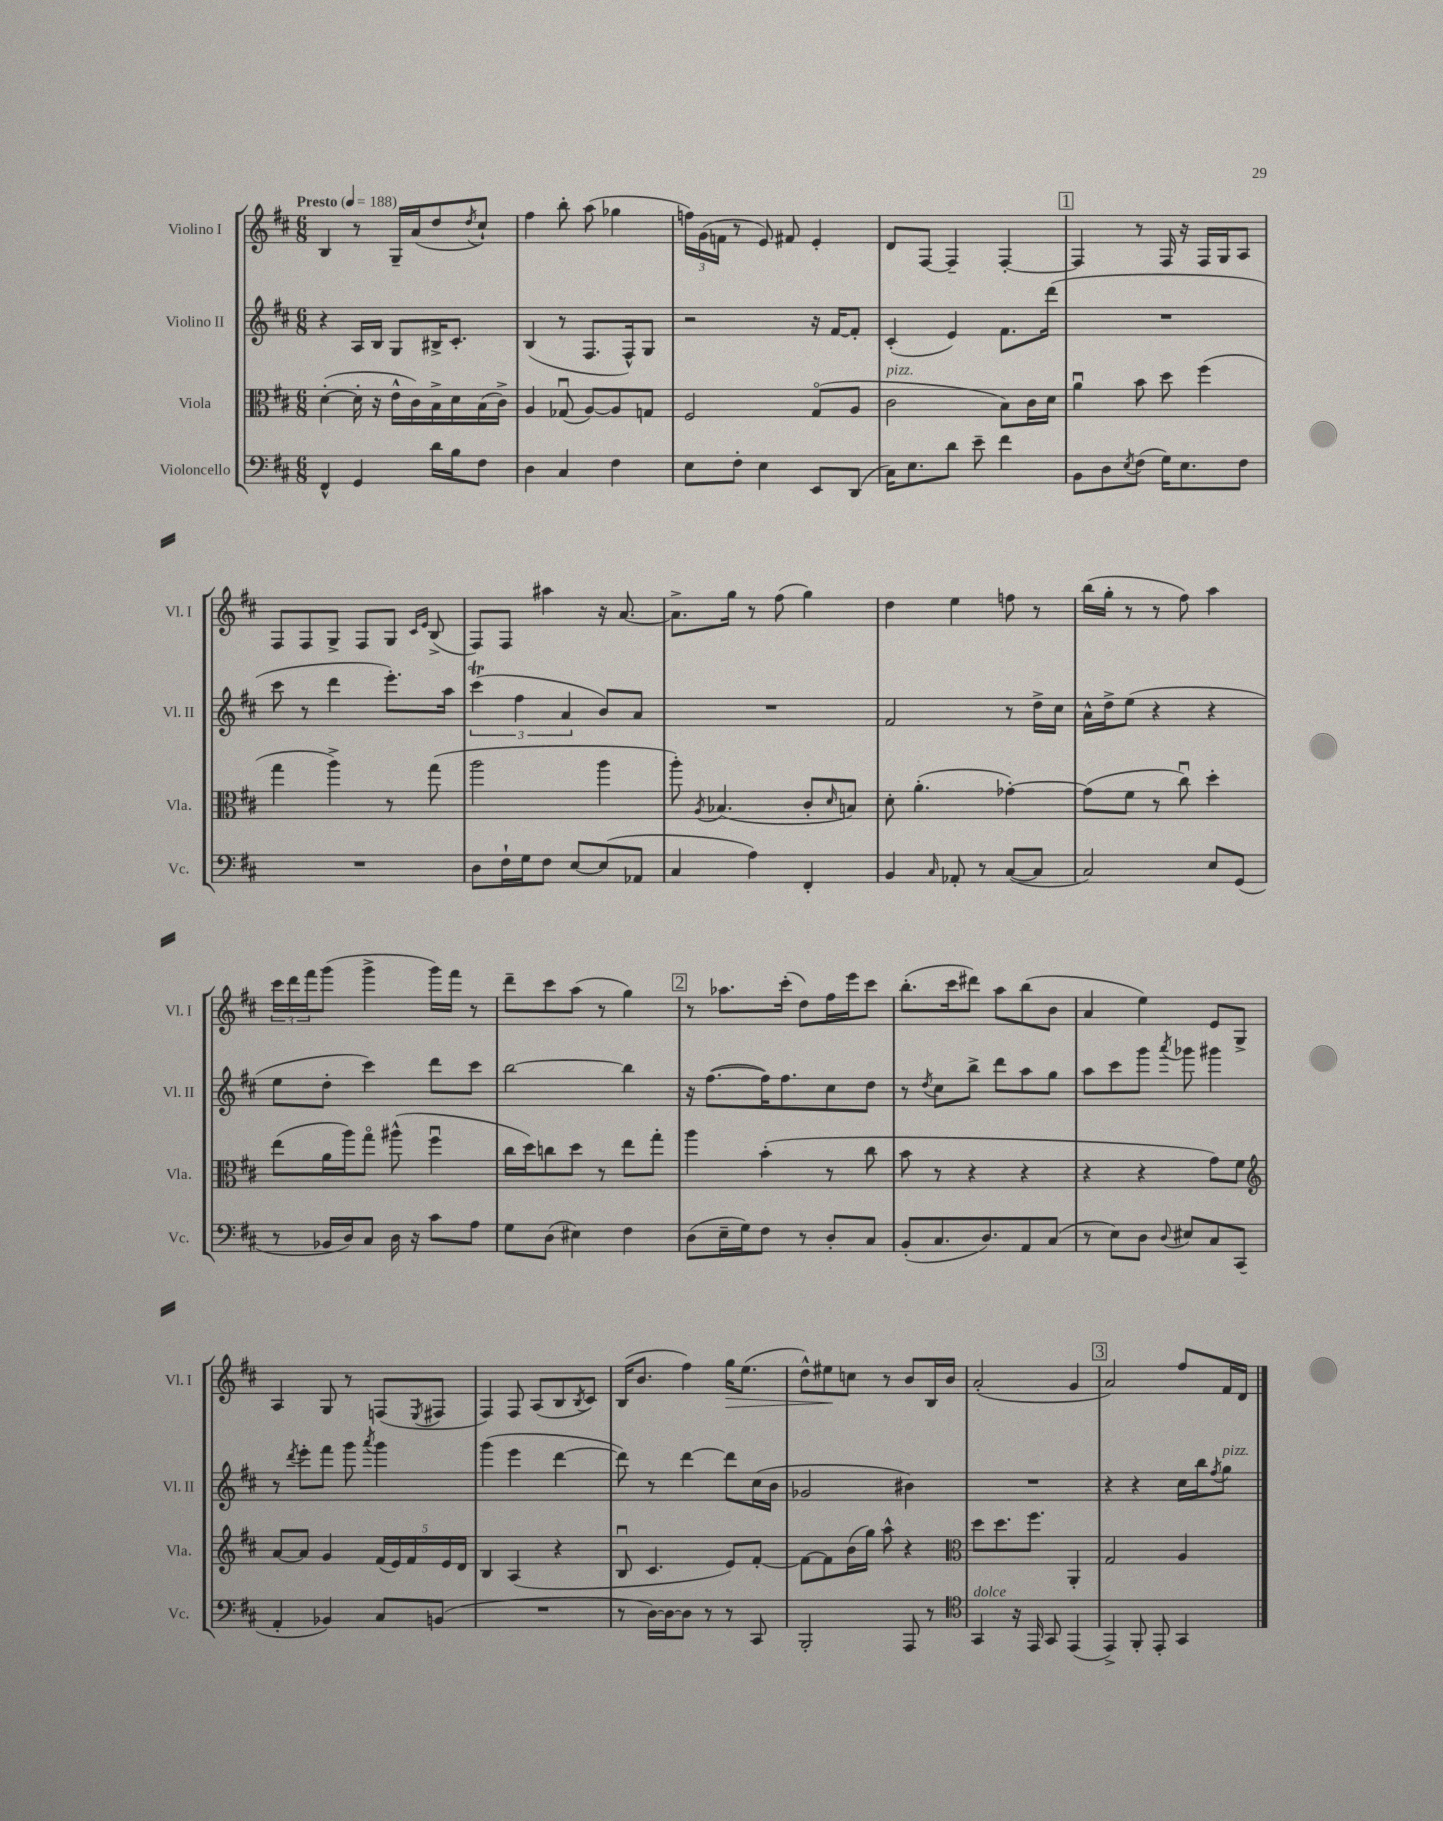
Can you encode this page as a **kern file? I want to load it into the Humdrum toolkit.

**kern	**kern	**kern	**kern
*staff4	*staff3	*staff2	*staff1
*clefF4	*clefC3	*clefG2	*clefG2
*k[f#c#]	*k[f#c#]	*k[f#c#]	*k[f#c#]
*M6/8	*M6/8	*M6/8	*M6/8
*MM188	*MM188	*MM188	*MM188
4FF#^^	([4d'	4r	4B
4GG	16d']	16A	8r
.	16r	16B	.
.	16e^^	8G	16G~
.	16c#)	.	(16a
16d	16B^	16B#^	8dd
16B	16d	8.c#'	.
.	.	.	8qdd
8F#	(16B	.	8cc#`)
.	16c#^)	.	.
=	=	=	=
4D	4A	(4B	4ff#
4C#	(8G-u	8r	8bb'
.	[8A)	8.F#	(8aa
4F#	8A]	.	4gg-
.	.	16F#^^)	.
.	8G	8G	.
=	=	=	=
8E	2F#	2r	24ff)
.	.	.	(24g
.	.	.	24f
8F#'	.	.	8r
4E	.	.	8e)
.	.	.	8f#
8EE	(8Go	16r	4e'
.	.	[16f#	.
(8DD	8A	8f#']	.
=	=	=	=
16C#)	2c#	(4c#'	8d
8.E	.	.	.
.	.	.	[8F#
8d	.	4e)	4F#~]
8e~	.	.	.
4f#	8B)	8.f#	[4F#'
.	16c#	.	.
.	16d	(16ddd	.
=	=	=	=
8BB	4au	2.r	4F#]
8D	.	.	.
8qE	.	.	.
(8F#	8b	.	8r
16G)	8dd	.	16F#
8.E	.	.	16r
.	(4ff#	.	16F#
.	.	.	16G
8F#	.	.	8A
=	=	=	=
2.r	4gg	8ccc#	8F#
.	.	8r	8F#
.	4aa^)	4ddd	8G^
.	.	.	8F#
.	8r	8.eee')	8G
.	.	.	16qqc#
.	.	.	16qqe
.	(8gg	.	(8B^
.	.	16aa	.
=	=	=	=
8D	2aa	(6ccc#	8F#)
16F#`	.	.	8F#
.	.	6ff#	.
16G	.	.	.
8F#	.	.	4aa#
.	.	6a	.
[8E	.	.	.
(8E]	4aa	8b)	16r
.	.	.	[8.a
8AA-	.	8a	.
=	=	=	=
4C#	8aa')	2.r	8.a^]
.	8qA	.	.
.	(4.B-	.	.
.	.	.	16gg
4A)	.	.	8r
.	.	.	(8ff#
4FF#'	8c#'	.	4gg)
.	16qqd	.	.
.	8B)	.	.
=	=	=	=
4BB	8d'	2f#	4dd
.	(4.a'	.	.
16qqC#	.	.	.
8AA-'	.	.	4ee
8r	.	.	.
([8C#	[4g-')	8r	8ff
8C#]	.	16dd^	8r
.	.	16cc#	.
=	=	=	=
2C#)	(8g-]	16a^^	(16bb
.	.	16dd^	16gg'
.	8f#	(8ee	8r
.	8r	4r	8r
.	8cc#u)	.	8ff#)
8E	4dd'	4r	4aa
(8GG	.	.	.
=	=	=	=
8r	(8ee	8ee	24ccc#
.	.	.	24ddd
.	.	.	24fff#
16BB-	16a	8dd'	(8ggg
16D)	16aa)	.	.
8C#	8ggo	4ccc#)	4ggg^
16D	(8aa#^^	.	.
16r	.	.	.
8c#	4ff#u	8ddd	16ggg)
.	.	.	16fff#
8A	.	8ccc#	8r
=	=	=	=
8G	16cc#	[2bb	8ddd~
.	16dd)	.	.
(8D	8cc	.	8ccc#
4E#)	8dd	.	(8aa
.	8r	.	8r
4F#	8ee	4bb]	4gg)
.	8gg'	.	.
=	=	=	=
(8D	4aa	16r	8r
.	.	([8.ff#	.
16E~	.	.	8.aa-
16G)	.	.	.
8F#	(4b'	16ff#])	.
.	.	8.ff#	(16ccc#'
8r	.	.	8dd)
8D'	8r	8cc#	16ff#
.	.	.	16eee
8C#	8cc#	8dd	8ccc#
=	=	=	=
(8BB'	8b	8r	(8.bb'
.	.	8qdd	.
8.C#	8r	8cc#	.
.	.	.	16ccc#
.	4r	8bb^	8ddd#)
8.D)	.	.	.
.	.	8ddd	8aa
8AA	4r	8aa	(8bb
(8C#	.	8gg	8b
=	=	=	=
8r	4r	8aa	4a
8E)	.	8ccc#	.
8D	4r	8ggg	4ee)
8qqD	.	8qaaa	.
8E#	.	8ggg-	.
8C#	8g)	4ggg#	8e
(8CC#	8f#	.	8G^
=	=	=	=
*	*clefG2	*	*
4AA'	[8a	8r	4A
.	.	8qddd	.
.	8a]	8eee'	.
4BB-)	4g	8fff#	8G
.	.	8ggg	8r
.	.	8qaaa	.
8C#	(20f#	4ggg	(8F
.	20e)	.	.
.	20f#	.	.
.	.	.	8qE
(8BB	.	.	8F#
.	20e	.	.
.	20d	.	.
=	=	=	=
2.r	4B	(4ggg	4F#)
.	(4A	4eee	8F#
.	.	.	(8A
.	4r	[4ddd	8B
.	.	.	8qB
.	.	.	8c#)
=	=	=	=
8r	8Bu	8ddd])	(16B
.	.	.	8.b
[16D)	4.c#	8r	.
16D_	.	.	.
8D]	.	[4ddd	4ff#)
8r	.	.	.
8r	8e)	8ddd]	16gg
.	.	.	(8.ee
8CC#	[8f#'	(16cc#	.
.	.	16b	.
=	=	=	=
2BBB'	8f#_	2g-	8dd^^)
.	8f#]	.	8ee#
.	(16b	.	8cc
.	16gg)	.	.
.	8aa^^	.	8r
8AAA	4r	4b#)	8b
8r	.	.	16B
.	.	.	16b
=	=	=	=
*clefC4	*clefC3	*	*
4GG	8dd	2.r	(2a'
.	8.dd	.	.
16r	.	.	.
16EE	8.ff#	.	.
8GG	.	.	.
(4EE	4AA'	.	4g
=	=	=	=
4EE^)	2G	4r	2a)
8FF#'	.	4r	.
8EE'	.	.	.
4GG	4A	16cc#	8ff#
.	.	16bb	.
.	.	8qff#	.
.	.	8gg	16f#
.	.	.	16d
==	==	==	==
*-	*-	*-	*-
